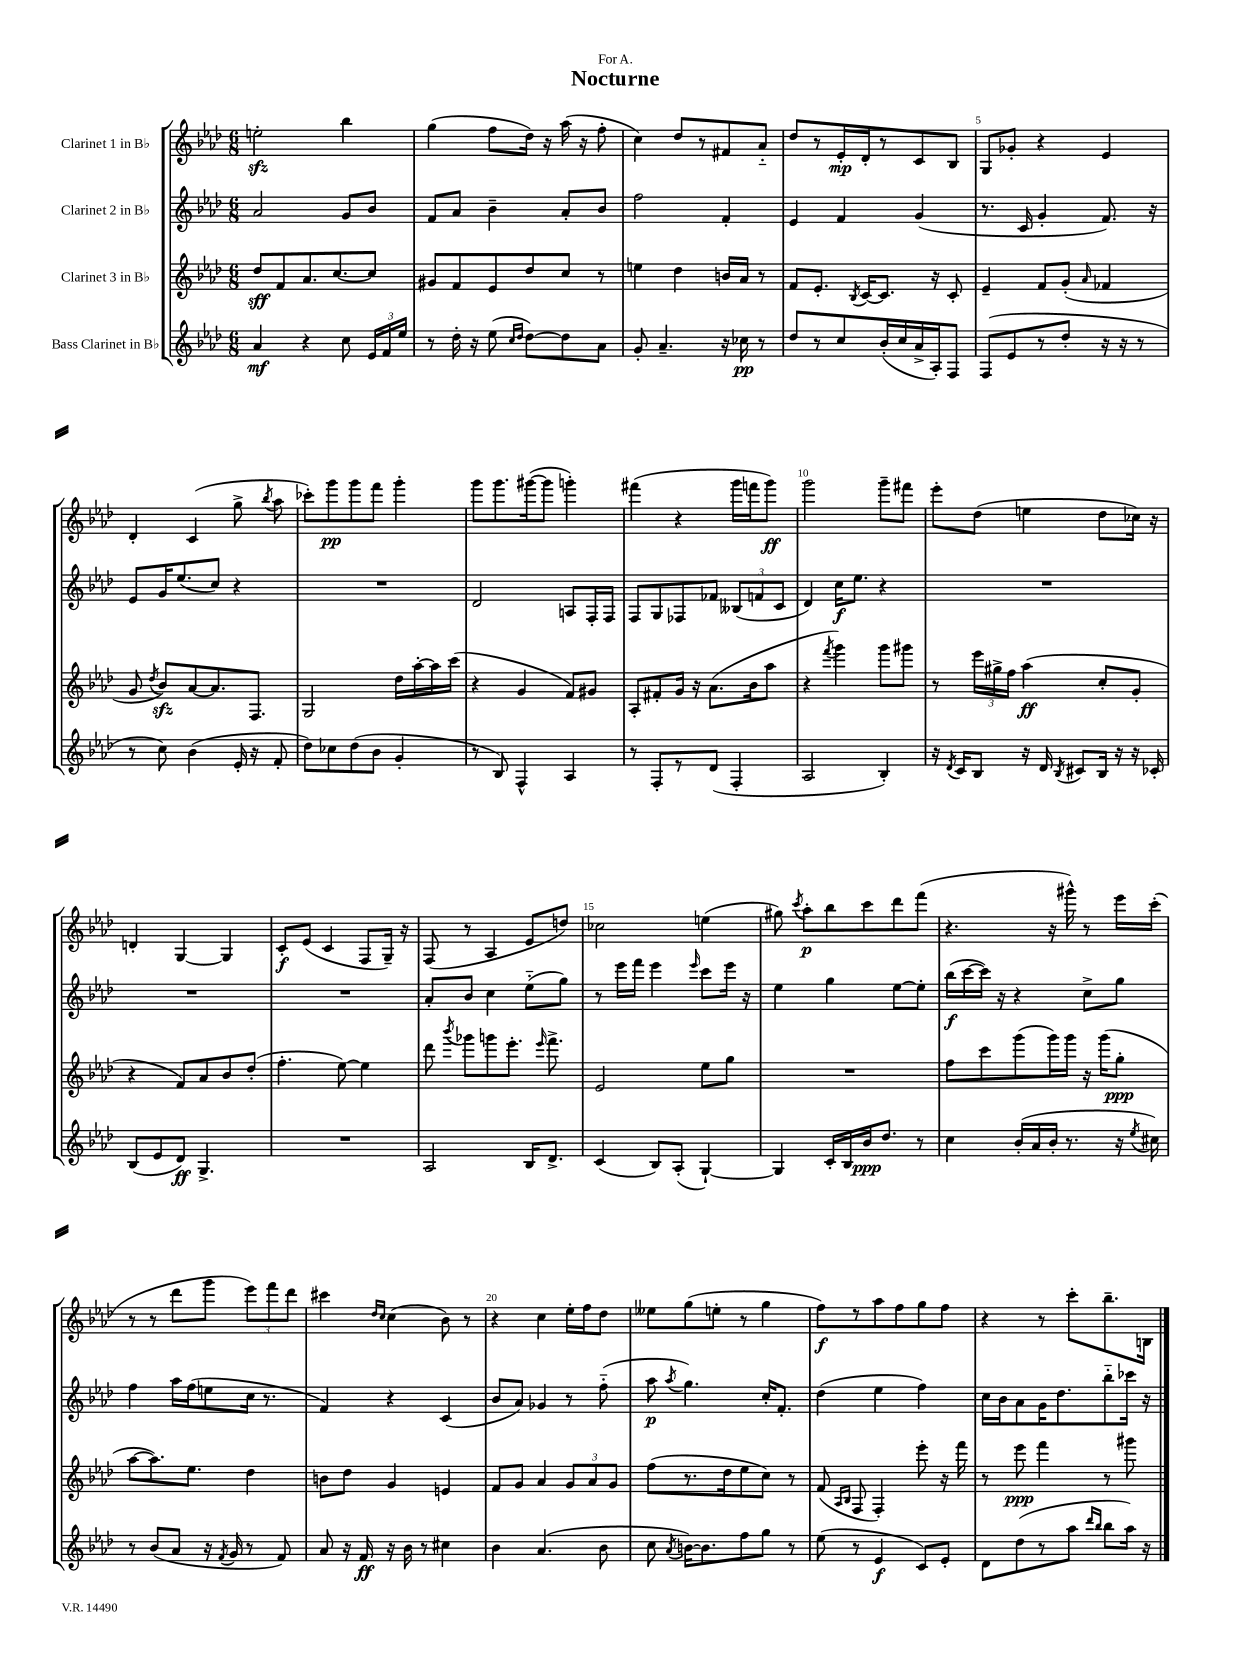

**kern	**kern	**kern	**kern
*staff4	*staff3	*staff2	*staff1
*clefG2	*clefG2	*clefG2	*clefG2
*k[b-e-a-d-]	*k[b-e-a-d-]	*k[b-e-a-d-]	*k[b-e-a-d-]
*M6/8	*M6/8	*M6/8	*M6/8
4a-	8dd-	2a-	2ee'
.	8f	.	.
4r	8.a-	.	.
.	[8.cc	.	.
8cc	.	8g	4bb-
24e-	8cc]	8b-	.
24f	.	.	.
24ee-	.	.	.
=	=	=	=
8r	8g#	8f	(4gg
16dd-'	8f	8a-	.
16r	.	.	.
(8ee-	8e-	4b-~	8ff
16qqcc	.	.	.
16qqdd-	.	.	.
[8dd-)	8dd-	.	16dd-)
.	.	.	16r
8dd-]	8cc	8a-'	(16aa-
.	.	.	16r
8a-	8r	8b-	8ff'
=	=	=	=
8g'	4ee	2ff	4cc)
4.a-~	.	.	.
.	4dd-	.	8dd-
.	.	.	8r
16r	16b	4f'	8f#
16cc-	16a-	.	.
8r	8r	.	8a-'~
=	=	=	=
8dd-	8f	4e-	8dd-
8r	8.e-'	.	8r
8cc	.	4f	16e-'
.	8qB-	.	.
.	[16c	.	16d-'
(16b-'	8.c]	.	8r
16cc	.	.	.
16a-^	.	(4g	8c
16A-')	16r	.	.
8F	8c'	.	8B-
=	=	=	=
(8F	4e-~	8.r	8G
8e-	.	.	8g-'
.	.	16c	.
8r	8f	4g'	4r
8dd-'	(8g'	.	.
.	16qqa-	.	.
16r	4f-	8.f)	4e-
16r	.	.	.
8r	.	.	.
.	.	16r	.
=	=	=	=
8r	8g	8e-	4d-'
.	8qdd-	.	.
8cc)	8b-)	16g	.
.	.	(8.ee-	.
(4b-	[8a-	.	(4c
.	8.a-]	8cc)	.
16e-'	.	4r	8gg^
16r	8.F	.	.
.	.	.	8qbb-
8f'	.	.	8aa-
=	=	=	=
8dd-)	2G	2.r	8ccc-')
8cc-	.	.	8ggg
(8dd-	.	.	8ggg
8b-	.	.	8fff
4g'	16dd-	.	4ggg'
.	[16aa-'	.	.
.	16aa-]	.	.
.	(16ccc	.	.
=	=	=	=
8r	4r	2d-	8ggg
8B-)	.	.	8.ggg
4F^^	4g	.	.
.	.	.	([16ggg#
.	.	.	8ggg#]
4A-	8f)	8A	4ggg')
.	8g#	16F'	.
.	.	16F	.
=	=	=	=
8r	8A-'	8F	(4fff#
8F'	8f#'	8G	.
8r	16g	8F-	4r
.	16r	.	.
(8d-	(8.a-	8f-	.
4F'	.	(12B--	16ggg
.	16b-	.	16fff
.	.	12f	.
.	8aa-	.	8ggg)
.	.	12c	.
=	=	=	=
2A-	4r	4d-)	2ggg
.	8qfff	.	.
.	4ggg)	16cc	.
.	.	8.ee-	.
4B-')	8ggg	4r	8ggg~
.	8ggg#	.	8fff#
=	=	=	=
16r	8r	2.r	8eee-'
8qd-	.	.	.
16c	.	.	.
8B-	24eee-	.	(8dd-
.	24gg#^	.	.
.	24ff	.	.
16r	(4aa-	.	4ee
16d-	.	.	.
8qB-	.	.	.
8c#	.	.	.
16B-	8cc'	.	8dd-
16r	.	.	.
16r	8g'	.	16cc-)
16c-'	.	.	16r
=	=	=	=
(8B-	4r	2.r	4d'
8e-	.	.	.
8d-)	8f)	.	[4G
4.G^	8a-	.	.
.	8b-	.	4G]
.	(8dd-'	.	.
=	=	=	=
2.r	4.ff'	2.r	8c'
.	.	.	(8e-
.	.	.	4c
.	[8ee-)	.	.
.	4ee-]	.	8F
.	.	.	16G~)
.	.	.	16r
=	=	=	=
2A-	8ddd-	8a-'	(8F
.	8qbbb-	.	.
.	8ggg-	8b-	8r
.	8ggg	4cc	4A-
.	8.eee-'	.	.
16B-	.	(8ee-'~	8e-
.	16qqeee-	.	.
8.d-^	8.fff^	.	.
.	.	8gg)	8dd)
=	=	=	=
(4c	2e-	8r	2cc-
.	.	16eee-	.
.	.	16fff	.
8B-)	.	4eee-	.
(8A-'	.	.	.
.	.	16qqeee-	.
[4G`)	8ee-	8ccc	(4ee
.	8gg	16eee-	.
.	.	16r	.
=	=	=	=
4G]	2.r	4ee-	8gg#)
.	.	.	8qccc
.	.	.	8aa-'
16c'	.	4gg	8bb-
16B-	.	.	.
16b-	.	.	8ccc
8.dd-	.	.	.
.	.	[8ee-	8ddd-
8r	.	8ee-']	(8fff
=	=	=	=
4cc	8ff	(16bb-	4.r
.	.	[16ccc	.
.	8ccc	16ccc])	.
.	.	16r	.
(16b-'	(8ggg	4r	.
16a-	.	.	.
16b-'	16ggg)	.	16r
8.r	16ggg	.	16ggg#^^)
.	16r	8cc^	8r
.	(16ggg	.	.
16r	8gg'	8gg	16eee-
8qee-	.	.	.
16cc#)	.	.	(16ccc'
=	=	=	=
8r	[8aa-	4ff	8r
(8b-	8.aa-])	.	8r
8a-	.	16aa-	8ddd-
.	8.ee-	(16ff	.
16r	.	8ee	8ggg
8qf	.	.	.
16g	.	.	.
8r	4dd-	16cc	12eee-)
.	.	8.r	.
.	.	.	12fff
8f)	.	.	.
.	.	.	12ddd-
=	=	=	=
8a-	8b	4f)	4ccc#
16r	8dd-	.	.
16f	.	.	.
.	.	.	16qqdd-
.	.	.	16qqcc
16r	4g	4r	(4cc
16b-	.	.	.
8r	.	.	.
4cc#	4e	(4c	8b-)
.	.	.	8r
=	=	=	=
4b-	8f	8b-	4r
.	8g	8a-)	.
(4.a-	4a-	4g-	4cc
.	12g	8r	16ee-'
.	.	.	16ff
.	12a-	.	.
8b-	.	(8ff'~	8dd-
.	12g	.	.
=	=	=	=
8cc	(8ff	8aa-	8ee--
8qa-	.	8qaa-	.
[16b)	8.r	4.gg)	(8gg
8.b]	.	.	.
.	.	.	8ee'
.	16dd-	.	.
8ff	8ee-	.	8r
8gg	8cc)	16cc'	4gg
.	.	8.f'	.
8r	8r	.	.
=	=	=	=
(8ee-	(8f	(4dd-	8ff)
.	16qqA-	.	.
.	16qqB-	.	.
8r	8F	.	8r
4e-	4F')	4ee-	8aa-
.	.	.	8ff
8c)	8eee-'	4ff)	8gg
8e-'	16r	.	8ff
.	16fff	.	.
=	=	=	=
8d-	8r	16cc	4r
.	.	16b-	.
(8dd-	8eee-	8a-	.
8r	4fff	16g	8r
.	.	8.dd-	.
8aa-	.	.	8ccc'
16qqddd-	.	.	.
16qqbb-	.	.	.
8bb-	8r	8bb-'~	8.bb-~
16aa-)	8ggg#	16ccc-	.
16r	.	16r	16B
==	==	==	==
*-	*-	*-	*-
